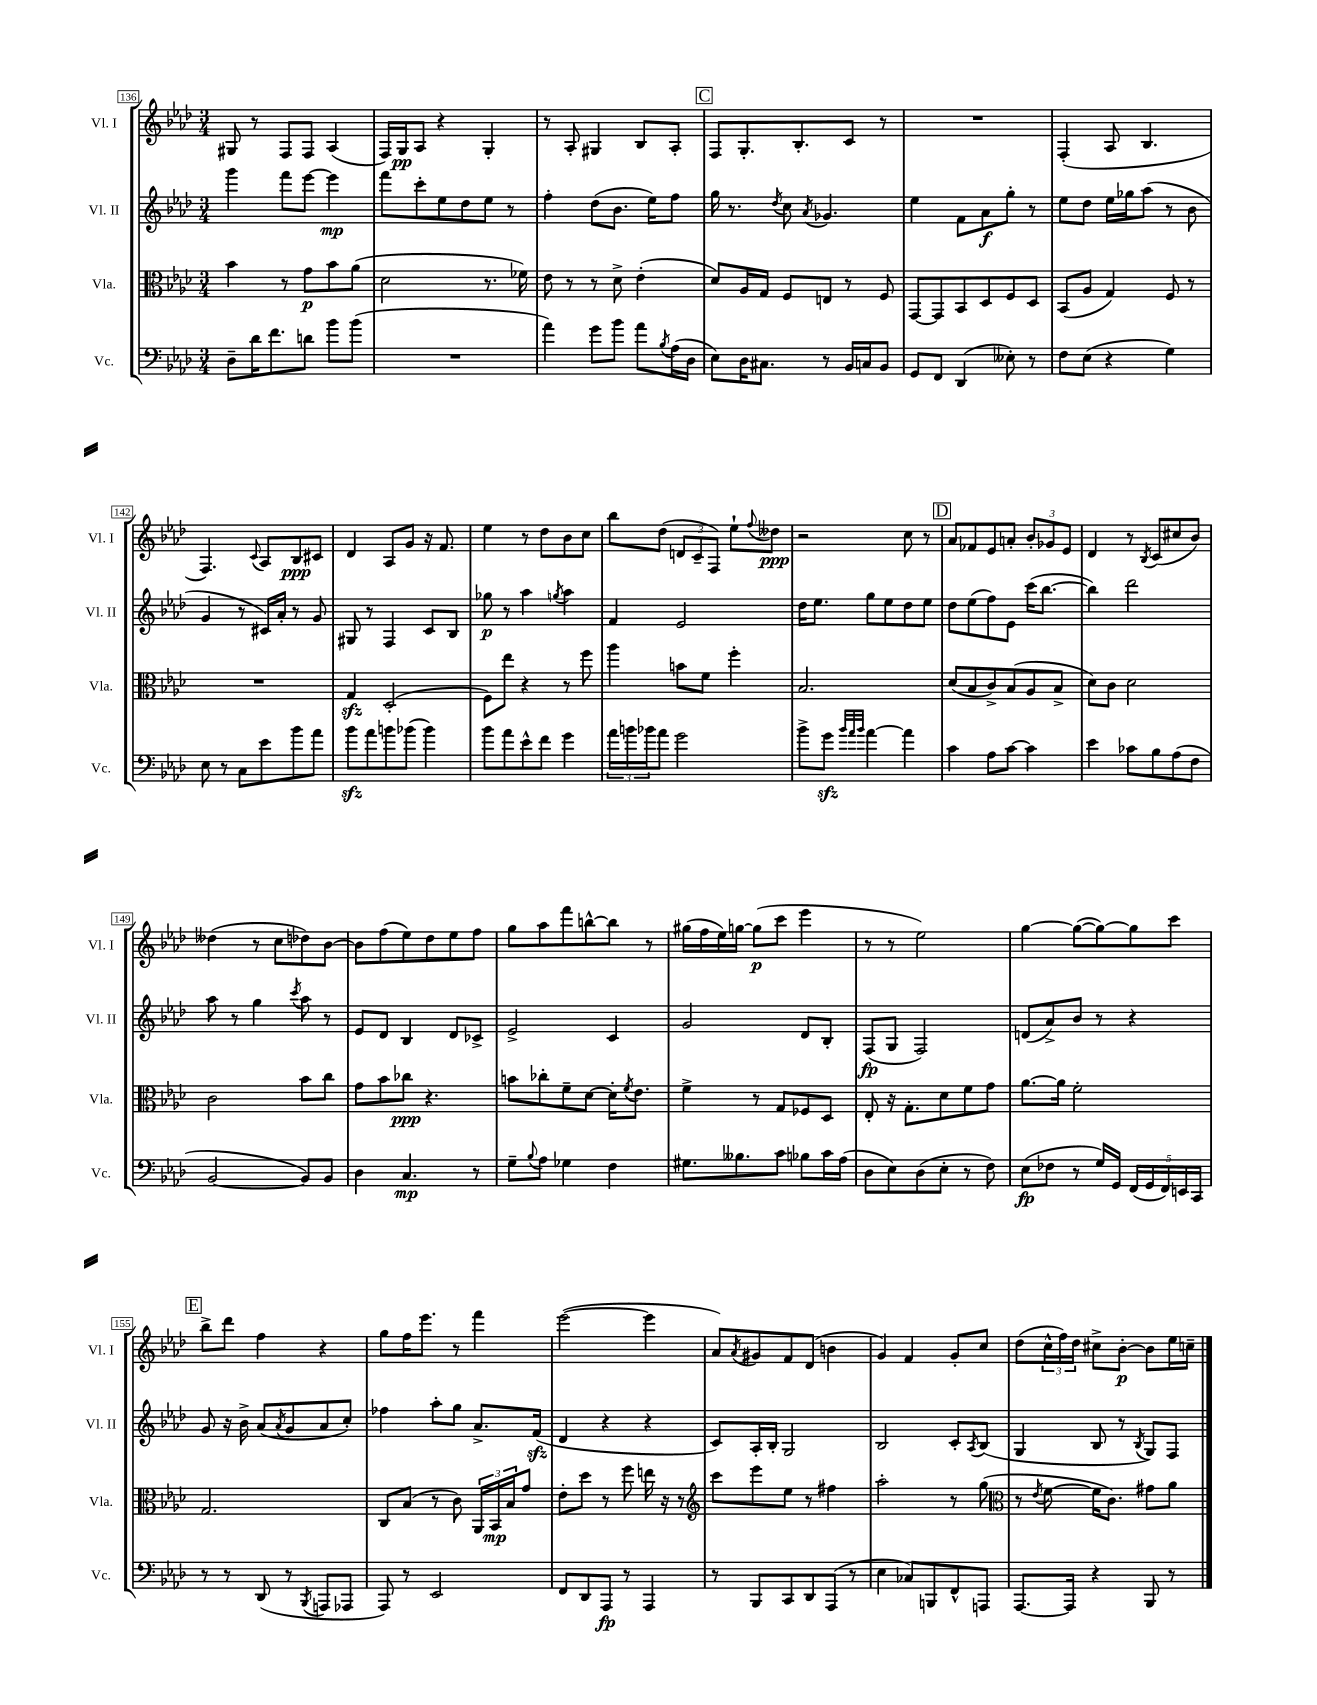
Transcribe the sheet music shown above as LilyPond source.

<<
\new StaffGroup <<
\new Staff = "s0" \with { instrumentName = "Vl. I" shortInstrumentName = "Vl. I" } {
    \clef treble \key aes \major \numericTimeSignature \time 3/4
    gis8 r8 f8 f8 aes4( |
    f16) g16\pp aes8 r4 g4-. |
    r8 aes8-. gis4 bes8 aes8-. |
    \mark \markup { \box "C" } f8 g8.-. bes8.-. c'8 r8 |
    R2. |
    f4-.( aes8 bes4. |
    f4.) \appoggiatura { c'8 } aes8 bes8\ppp cis'8 |
    des'4 aes8 g'8 r16 f'8. |
    ees''4 r8 des''8 bes'8 c''8 |
    bes''8 des''8( \tuplet 3/2 { d'8 c'8-- f8) } ees''8-! \appoggiatura { f''8 } deses''8\ppp |
    r2 c''8 r8 |
    \mark \markup { \box "D" } aes'8 fes'8 ees'8 a'8-. \tuplet 3/2 { bes'8-. ges'8 ees'8 } |
    des'4 r8 \acciaccatura { bes8 } c'8( cis''8 bes'8) |
    deses''4( r8 c''8 des''8) bes'8~ |
    bes'8 f''8( ees''8) des''8 ees''8 f''8 |
    g''8 aes''8 f'''8 b''8~-^ b''8 r8 |
    gis''16( f''16 ees''16) g''16~ g''8\p( c'''8 ees'''4 |
    r8 r8 ees''2) |
    g''4~ g''8~( g''8~) g''8 c'''8 |
    \mark \markup { \box "E" } bes''8-> des'''8 f''4 r4 |
    g''8 f''16 ees'''8. r8 f'''4 |
    ees'''2~( ees'''4 |
    aes'8) \acciaccatura { aes'8 } gis'8 f'8 des'8( b'4 |
    g'4) f'4 g'8-. c''8 |
    des''8( \tuplet 3/2 { c''16-^ f''16) des''16 } cis''8-> bes'8~-.\p bes'8 ees''16 c''16-- \bar "|." |
}
\new Staff = "s1" \with { instrumentName = "Vl. II" shortInstrumentName = "Vl. II" } {
    \clef treble \key aes \major \numericTimeSignature \time 3/4
    g'''4 f'''8 ees'''8~ ees'''4\mp |
    f'''8 c'''8-. ees''8 des''8 ees''8 r8 |
    f''4-. des''8( bes'8. ees''16) f''8 |
    \mark \markup { \box "C" } g''16 r8. \acciaccatura { des''8 } c''8 \acciaccatura { aes'8 } ges'4. |
    ees''4 f'8 aes'8\f g''8-. r8 |
    ees''8 des''8 ees''16 ges''16 aes''8( r8 bes'8 |
    g'4 r8 cis'16) aes'16-. r8 g'8 |
    gis8 r8 f4 c'8 bes8 |
    ges''8\p r8 aes''4 \acciaccatura { g''8 } aes''4 |
    f'4 ees'2 |
    des''16 ees''8. g''8 ees''8 des''8 ees''8 |
    \mark \markup { \box "D" } des''8 ees''8( f''8) ees'8 c'''16( bes''8.~ |
    bes''4) des'''2 |
    aes''8 r8 g''4 \acciaccatura { c'''8 } aes''8 r8 |
    ees'8 des'8 bes4 des'8 ces'8-> |
    ees'2-> c'4 |
    g'2 des'8 bes8-. |
    f8\fp( g8 f2) |
    d'8( aes'8->) bes'8 r8 r4 |
    \mark \markup { \box "E" } g'8 r16 bes'16-> aes'8( \acciaccatura { aes'8 } g'8 aes'8 c''8-.) |
    fes''4 aes''8-. g''8 aes'8.-> f'16\sfz( |
    des'4 r4 r4 |
    c'8) aes16-. bes16-. g2 |
    bes2 c'8-. \acciaccatura { aes8 } bes8( |
    g4 bes8 r8 \acciaccatura { bes8 } g8) f8 \bar "|." |
}
\new Staff = "s2" \with { instrumentName = "Vla." shortInstrumentName = "Vla." } {
    \clef alto \key aes \major \numericTimeSignature \time 3/4
    bes'4 r8 g'8\p bes'8 aes'8( |
    des'2 r8. fes'16) |
    ees'8 r8 r8 des'8-> ees'4-.( |
    \mark \markup { \box "C" } des'8) aes16 g16 f8 e8 r8 f8 |
    g,8~ g,8 bes,8 des8 f8 des8 |
    bes,8( aes8 g4) f8 r8 |
    R2. |
    g4\sfz des2-.( |
    f8) ees''8 r4 r8 f''8 |
    aes''4 b'8 f'8 f''4-. |
    bes2. |
    \mark \markup { \box "D" } des'8( bes8 c'8->) bes8( aes8 bes8-> |
    des'8) c'8 des'2 |
    c'2 bes'8 c''8 |
    g'8 bes'8 ces''8\ppp r4. |
    b'8 ces''8-. f'8-- des'8~ des'16-. \acciaccatura { f'8 } ees'8. |
    f'4-> r8 g8 fes8 des8 |
    ees8-. r16 g8.-. des'8 f'8 g'8 |
    aes'8.~ aes'16 f'2-. |
    \mark \markup { \box "E" } g2. |
    c8 bes8( r8 c'8) \tuplet 3/2 { aes,16 bes,16\mp bes16 } g'8 |
    ees'8-. des''8 r8 f''8 e''16 r16 r8 |
    \clef treble c'''8 ees'''8 ees''8 r8 fis''4 |
    aes''2-. r8 g''8( |
    \clef alto r8 \acciaccatura { ees'8 } f'8~ f'16 c'8.) gis'8 aes'8 \bar "|." |
}
\new Staff = "s3" \with { instrumentName = "Vc." shortInstrumentName = "Vc." } {
    \clef bass \key aes \major \numericTimeSignature \time 3/4
    des8-- des'16 f'8. d'8 bes'8 bes'8( |
    R2. |
    aes'4) g'8 bes'8 aes'8 \acciaccatura { bes8 } aes16( des16 |
    \mark \markup { \box "C" } ees8) des16 cis8. r8 bes,16 c16 bes,8 |
    g,8 f,8 des,4( eeses8-.) r8 |
    f8 ees8( r4 g4) |
    ees8 r8 c8 ees'8 bes'8 aes'8 |
    bes'8\sfz aes'8 b'8 bes'8( bes'4) |
    bes'8 aes'8 ees'8-^ f'8 g'4 |
    \tuplet 3/2 { aes'16 b'16 bes'16 } aes'8 g'2 |
    bes'8-> g'8\sfz \grace { bes'32 aes'32 bes'32 } aes'4~ aes'4 |
    \mark \markup { \box "D" } c'4 aes8 c'8~ c'4 |
    ees'4 ces'8 bes8 aes8( f8 |
    bes,2~ bes,8) bes,8 |
    des4 c4.\mp r8 |
    g8-- \appoggiatura { bes8 } aes8 ges4 f4 |
    gis8. beses8. c'8 bes8 c'16 aes16( |
    des8 ees8) des8( ees8-. r8 f8) |
    ees8\fp( fes8 r8 g16) g,16 \tuplet 5/4 { f,16( g,16 f,16) e,16 c,16 } |
    \mark \markup { \box "E" } r8 r8 des,8( r8 \acciaccatura { bes,,8 } a,,8 aes,,8 |
    aes,,8) r8 ees,2 |
    f,8 des,8 aes,,8\fp r8 aes,,4 |
    r8 bes,,8 c,8 des,8 aes,,8( r8 |
    ees4 ces8) b,,8 f,8-^ a,,8 |
    aes,,8.~ aes,,16 r4 bes,,8 r8 \bar "|." |
}
>>
>>
\layout { \context { \Score currentBarNumber = #136 \override BarNumber.stencil = #(make-stencil-boxer 0.1 0.3 ly:text-interface::print) } }
